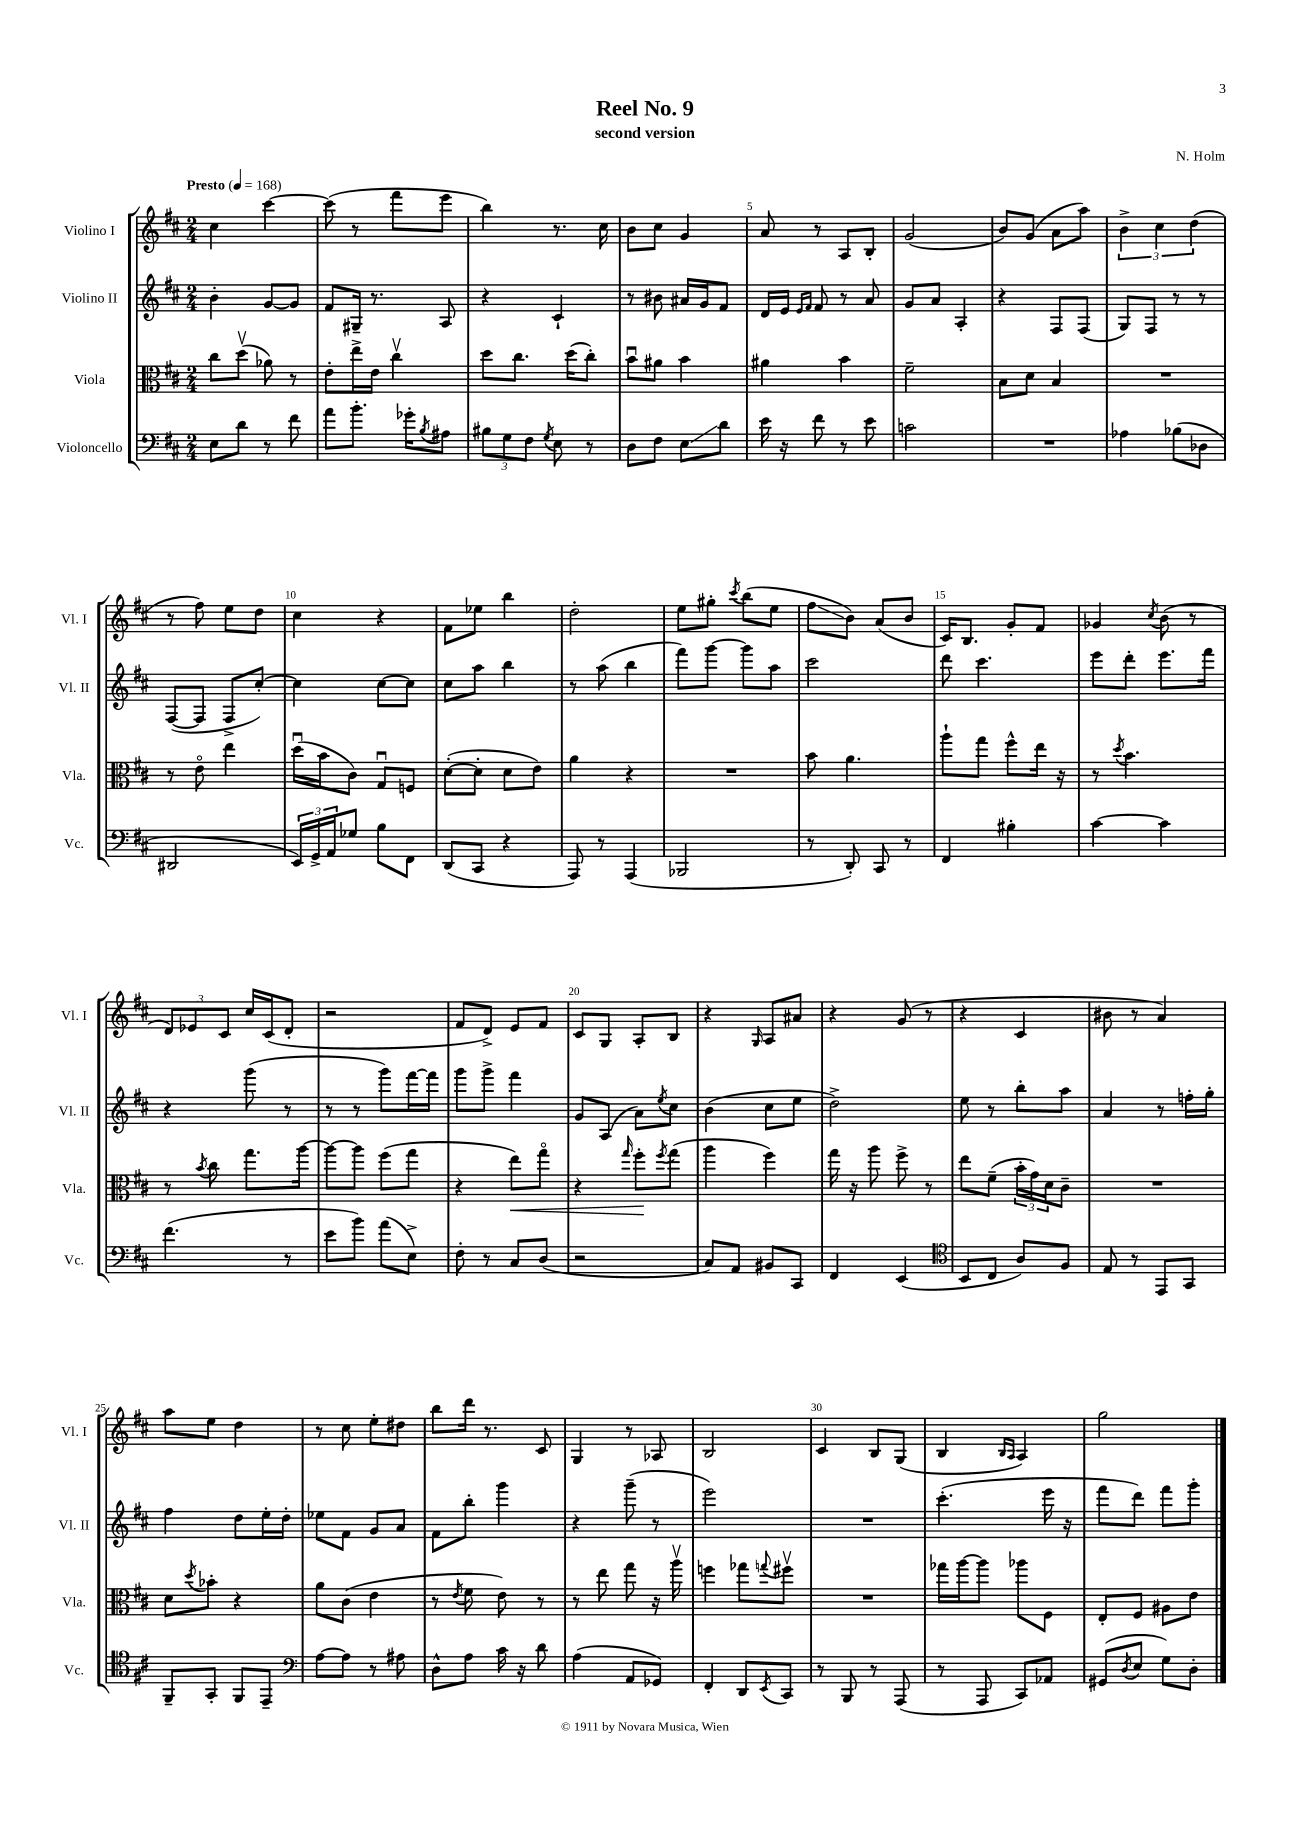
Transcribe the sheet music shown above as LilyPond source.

\header { title = "Reel No. 9" composer = "N. Holm" subtitle = "second version" }
<<
\new StaffGroup <<
\new Staff = "s0" \with { instrumentName = "Violino I" shortInstrumentName = "Vl. I" } {
    \clef treble \key d \major \numericTimeSignature \time 2/4 \tempo "Presto" 4 = 168
    cis''4 cis'''4~ |
    cis'''8( r8 fis'''8 e'''8 |
    b''4) r8. cis''16 |
    b'8 cis''8 g'4 |
    a'8 r8 a8 b8-. |
    g'2( |
    b'8) g'8( a'8 a''8) |
    \tuplet 3/2 { b'4-> cis''4 d''4( } |
    r8 fis''8) e''8 d''8 |
    cis''4 r4 |
    fis'8 ees''8 b''4 |
    d''2-. |
    e''8 gis''8-. \acciaccatura { cis'''8 } b''8( e''8 |
    fis''8\glissando b'8) a'8( b'8 |
    cis'16) b8. g'8-. fis'8 |
    ges'4 \acciaccatura { cis''8 } b'8( r8 |
    \tuplet 3/2 { d'8) ees'8 cis'8 } cis''16 cis'16( d'8-. |
    r2 |
    fis'8 d'8->) e'8 fis'8 |
    cis'8 g8 a8-. b8 |
    r4 \grace { g16 } a8 ais'8 |
    r4 g'8( r8 |
    r4 cis'4 |
    bis'8 r8 a'4) |
    a''8 e''8 d''4 |
    r8 cis''8 e''8-. dis''8 |
    b''8 d'''16 r8. cis'8 |
    g4 r8 aes8 |
    b2 |
    cis'4 b8 g8( |
    b4 \grace { b16 a16 } a4) |
    g''2 \bar "|." |
}
\new Staff = "s1" \with { instrumentName = "Violino II" shortInstrumentName = "Vl. II" } {
    \clef treble \key d \major \numericTimeSignature \time 2/4
    b'4-. g'8~ g'8 |
    fis'8 gis16-- r8. a8 |
    r4 cis'4-! |
    r8 bis'8 ais'16 g'16 fis'8 |
    d'16 e'16 \grace { e'16 fis'16 } fis'8 r8 a'8 |
    g'8 a'8 a4-. |
    r4 fis8 fis8( |
    g8) fis8 r8 r8 |
    fis8~( fis8 fis8-> cis''8~-.) |
    cis''4 cis''8~ cis''8 |
    cis''8 a''8 b''4 |
    r8 a''8( b''4 |
    fis'''8) g'''8~ g'''8 a''8 |
    cis'''2 |
    d'''8 cis'''4. |
    e'''8 d'''8-. e'''8. fis'''16 |
    r4 g'''8( r8 |
    r8 r8 g'''8) fis'''16~ fis'''16 |
    g'''8 g'''8-> fis'''4 |
    g'8 a8( a'8) \acciaccatura { e''8 } cis''8 |
    b'4( cis''8 e''8 |
    d''2->) |
    e''8 r8 b''8-. a''8 |
    a'4 r8 f''16-. g''16-. |
    fis''4 d''8 e''16-. d''16-. |
    ees''8 fis'8 g'8 a'8 |
    fis'8 b''8-. g'''4 |
    r4 g'''8--( r8 |
    e'''2) |
    R2 |
    cis'''4.-.( e'''16 r16 |
    fis'''8 d'''8) fis'''8 g'''8-. \bar "|." |
}
\new Staff = "s2" \with { instrumentName = "Viola" shortInstrumentName = "Vla." } {
    \clef alto \key d \major \numericTimeSignature \time 2/4
    cis''8 d''8\upbow( aes'8) r8 |
    e'8-. e''16-> e'16 cis''4\upbow |
    d''8 cis''8. d''16( cis''8-.) |
    b'8\downbow ais'8 b'4 |
    ais'4 b'4 |
    fis'2-- |
    b8 d'8 b4 |
    R2 |
    r8 e'8\flageolet e''4 |
    d''16\downbow( b'16 cis'8) g8\downbow f8 |
    d'8~-.( d'8-. d'8 e'8) |
    a'4 r4 |
    R2 |
    b'8 a'4. |
    a''8-! g''8 fis''8-^ e''16 r16 |
    r8 \acciaccatura { d''8 } b'4. |
    r8 \acciaccatura { b'8 } cis''8 g''8. a''16~ |
    a''8~ a''8 fis''8( g''8 |
    r4 e''8\<) g''8\flageolet |
    r4 \grace { g''16 } fis''8-.\! \acciaccatura { fis''8 } g''8( |
    a''4 fis''4) |
    g''16 r16 a''8 fis''8-> r8 |
    e''8 fis'8--( \tuplet 3/2 { b'16-. g'16) d'16 } cis'8-- |
    R2 |
    d'8 \acciaccatura { d''8 } bes'8-. r4 |
    a'8 cis'8( e'4 |
    r8 \acciaccatura { e'8 } fis'8 e'8) r8 |
    r8 e''8 g''8 r16 a''16\upbow |
    f''4 ges''8 \appoggiatura { g''8 } fis''8\upbow |
    R2 |
    ges''16 a''16~ a''8 aes''8 fis8 |
    e8-. fis8 ais8 e'8 \bar "|." |
}
\new Staff = "s3" \with { instrumentName = "Violoncello" shortInstrumentName = "Vc." } {
    \clef bass \key d \major \numericTimeSignature \time 2/4
    e8 d'8 r8 fis'8 |
    a'8 b'8.-. ges'16-. \acciaccatura { b8 } ais8 |
    \tuplet 3/2 { bis8 g8 fis8 } \acciaccatura { g8 } e8 r8 |
    d8 fis8 e8\glissando d'8 |
    e'16 r16 fis'8 r8 e'8 |
    c'2 |
    R2 |
    aes4 bes8( des8 |
    dis,2 |
    \tuplet 3/2 { e,16) g,16-> a,16 } ges8 b8 fis,8 |
    d,8( cis,8 r4 |
    a,,8) r8 a,,4( |
    bes,,2 |
    r8 d,8-.) cis,8 r8 |
    fis,4 bis4-. |
    cis'4~ cis'4 |
    fis'4.( r8 |
    e'8 b'8) a'8( e8->) |
    fis8-. r8 cis8 d8( |
    r2 |
    cis8) a,8 bis,8 cis,8 |
    fis,4 e,4( |
    \clef tenor b,8 cis8 a8) fis8 |
    e8 r8 e,8 g,8 |
    fis,8-- g,8-. fis,8 e,8-- |
    \clef bass a8~ a8 r8 ais8 |
    d8-^ a8 cis'16 r16 d'8 |
    a4( a,8 ges,8) |
    fis,4-. d,8 \acciaccatura { e,8 } cis,8 |
    r8 b,,8 r8 a,,8( |
    r8 a,,8 cis,8) aes,8 |
    gis,8( \acciaccatura { d8 } e8 g8) d8-. \bar "|." |
}
>>
>>
\layout { \context { \Score \override BarNumber.break-visibility = ##(#f #t #t) barNumberVisibility = #(every-nth-bar-number-visible 5) } }
